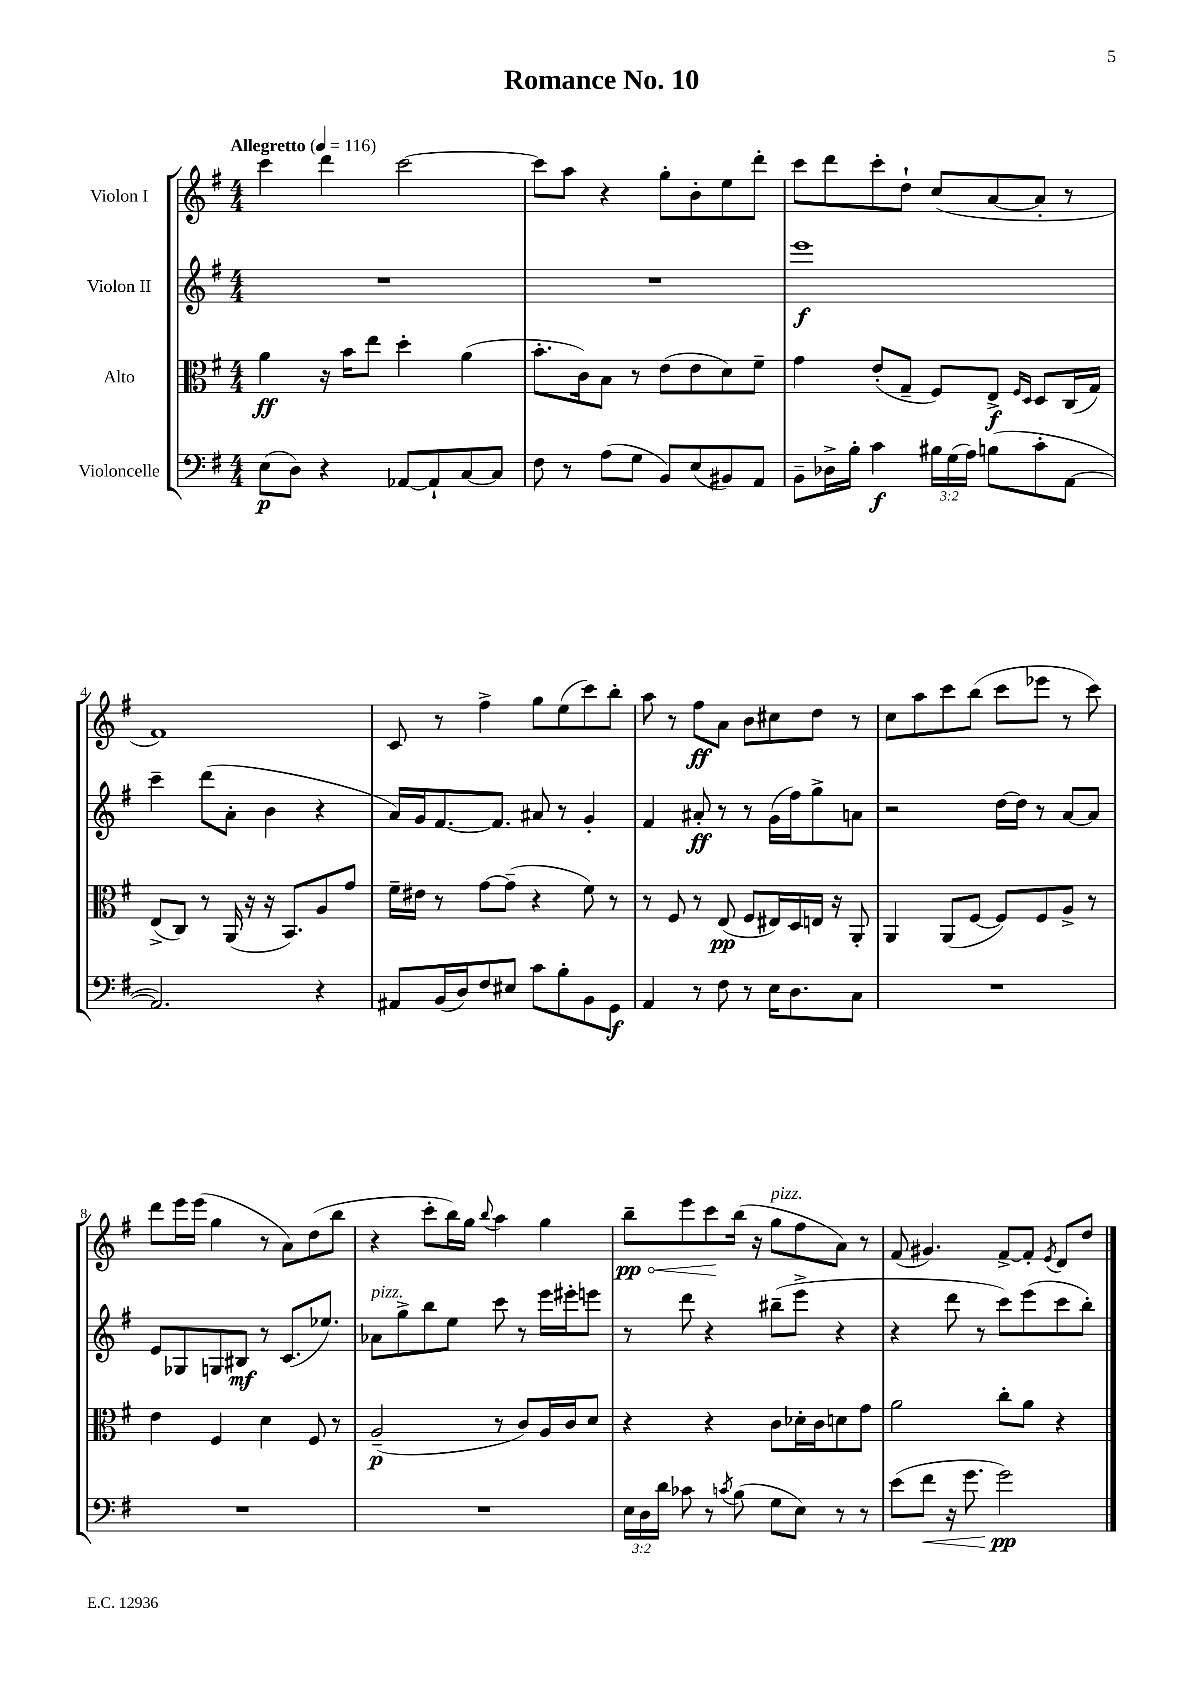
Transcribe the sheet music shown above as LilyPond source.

\header { title = "Romance No. 10" }
<<
\new StaffGroup <<
\new Staff = "s0" \with { instrumentName = "Violon I" } {
    \clef treble \key g \major \numericTimeSignature \time 4/4 \tempo "Allegretto" 4 = 116
    \autoBeamOff c'''4 d'''4 c'''2~ |
    c'''8[ a''8] r4 g''8[-. b'8-. e''8 d'''8]-. |
    c'''8[ d'''8 c'''8-. d''8]-! c''8[( a'8~ a'8]-. r8 |
    fis'1) |
    c'8 r8 fis''4-> g''8[ e''8( c'''8) b''8]-. |
    a''8 r8 fis''8[\ff a'8] b'8[ cis''8 d''8] r8 |
    c''8[ a''8 c'''8 b''8]( c'''8[ ees'''8] r8 c'''8) |
    d'''8[ e'''16 e'''16]( g''4 r8 a'8[) d''8( b''8] |
    r4 c'''8[-. b''16) g''16] \appoggiatura { b''8 } a''4 g''4 |
    \once \override Hairpin.circled-tip = ##t b''8[--\pp\< e'''8 c'''8\! b''16]( r16 g''8[^\markup { \italic "pizz." } fis''8 a'8]) r8 |
    fis'8( gis'4.) fis'8[~-> fis'8]-. \acciaccatura { e'8 } d'8[ d''8] \bar "|." |
}
\new Staff = "s1" \with { instrumentName = "Violon II" } {
    \clef treble \key g \major \numericTimeSignature \time 4/4
    \autoBeamOff R1 |
    R1 |
    e'''1\f |
    c'''4-- d'''8[( a'8]-. b'4 r4 |
    a'16[) g'16 fis'8.~ fis'8.] ais'8 r8 g'4-. |
    fis'4 ais'8-.\ff r8 r8 g'16[( fis''16) g''8-> a'8] |
    r2 d''16[~ d''16] r8 a'8[~ a'8] |
    e'8[ ges8 g8 bis8]\mf r8 c'8.[( ees''8.]) |
    aes'8[^\markup { \italic "pizz." } g''8-> b''8 e''8] c'''8 r8 e'''16[ eis'''16-. e'''8] |
    r8 d'''8 r4 bis''8[--( e'''8]-> r4 |
    r4 d'''8 r8 c'''8[) e'''8( c'''8 b''8]-.) \bar "|." |
}
\new Staff = "s2" \with { instrumentName = "Alto" } {
    \clef alto \key g \major \numericTimeSignature \time 4/4
    \autoBeamOff a'4\ff r16 b'16[ e''8] d''4-. a'4( |
    b'8.[-. c'16) b8] r8 e'8[( e'8 d'8) fis'8]-- |
    g'4 e'8[-.( g8]-- fis8[) e8]->\f \grace { fis16[ d16] } d8[ c16( g16]) |
    e8[->( c8]) r8 a,16( r16 r16 b,8.[) a8 g'8] |
    fis'16[-- eis'16] r8 g'8[~ g'8]--( r4 fis'8) r8 |
    r8 fis8 r8 e8\pp( fis8[ eis16) d16 e16] r16 a,8-. |
    a,4 a,8[( fis8]~ fis8[) fis8 a8]-> r8 |
    e'4 fis4 d'4 fis8 r8 |
    a2--\p( r8 c'8[) a16 c'16 d'8] |
    r4 r4 c'8[ des'16-. c'16 d'8 g'8] |
    a'2 c''8[-. a'8] r4 \bar "|." |
}
\new Staff = "s3" \with { instrumentName = "Violoncelle" } {
    \clef bass \key g \major \numericTimeSignature \time 4/4 \override Staff.TupletNumber.text = #tuplet-number::calc-fraction-text
    \autoBeamOff e8[\p( d8]) r4 aes,8[~ aes,8-! c8~ c8] |
    fis8 r8 a8[( g8] b,8[) e8( bis,8) a,8] |
    b,8[-- des16-> b16]-. c'4\f \tuplet 3/2 { bis16[ g16( a16]) } b8[( c'8-. a,8]~ |
    a,2.) r4 |
    ais,8[ b,16( d16) fis8 eis8] c'8[ b8-. b,8 g,8]\f |
    a,4 r8 fis8 r8 e16[ d8. c8] |
    R1 |
    R1 |
    R1 |
    \tuplet 3/2 { e16[ d16 d'16] } ces'8 r8 \acciaccatura { c'8 } b8( g8[ e8]) r8 r8 |
    e'8[( fis'8]\< r16 g'8. g'2\pp\!) \bar "|." |
}
>>
>>
